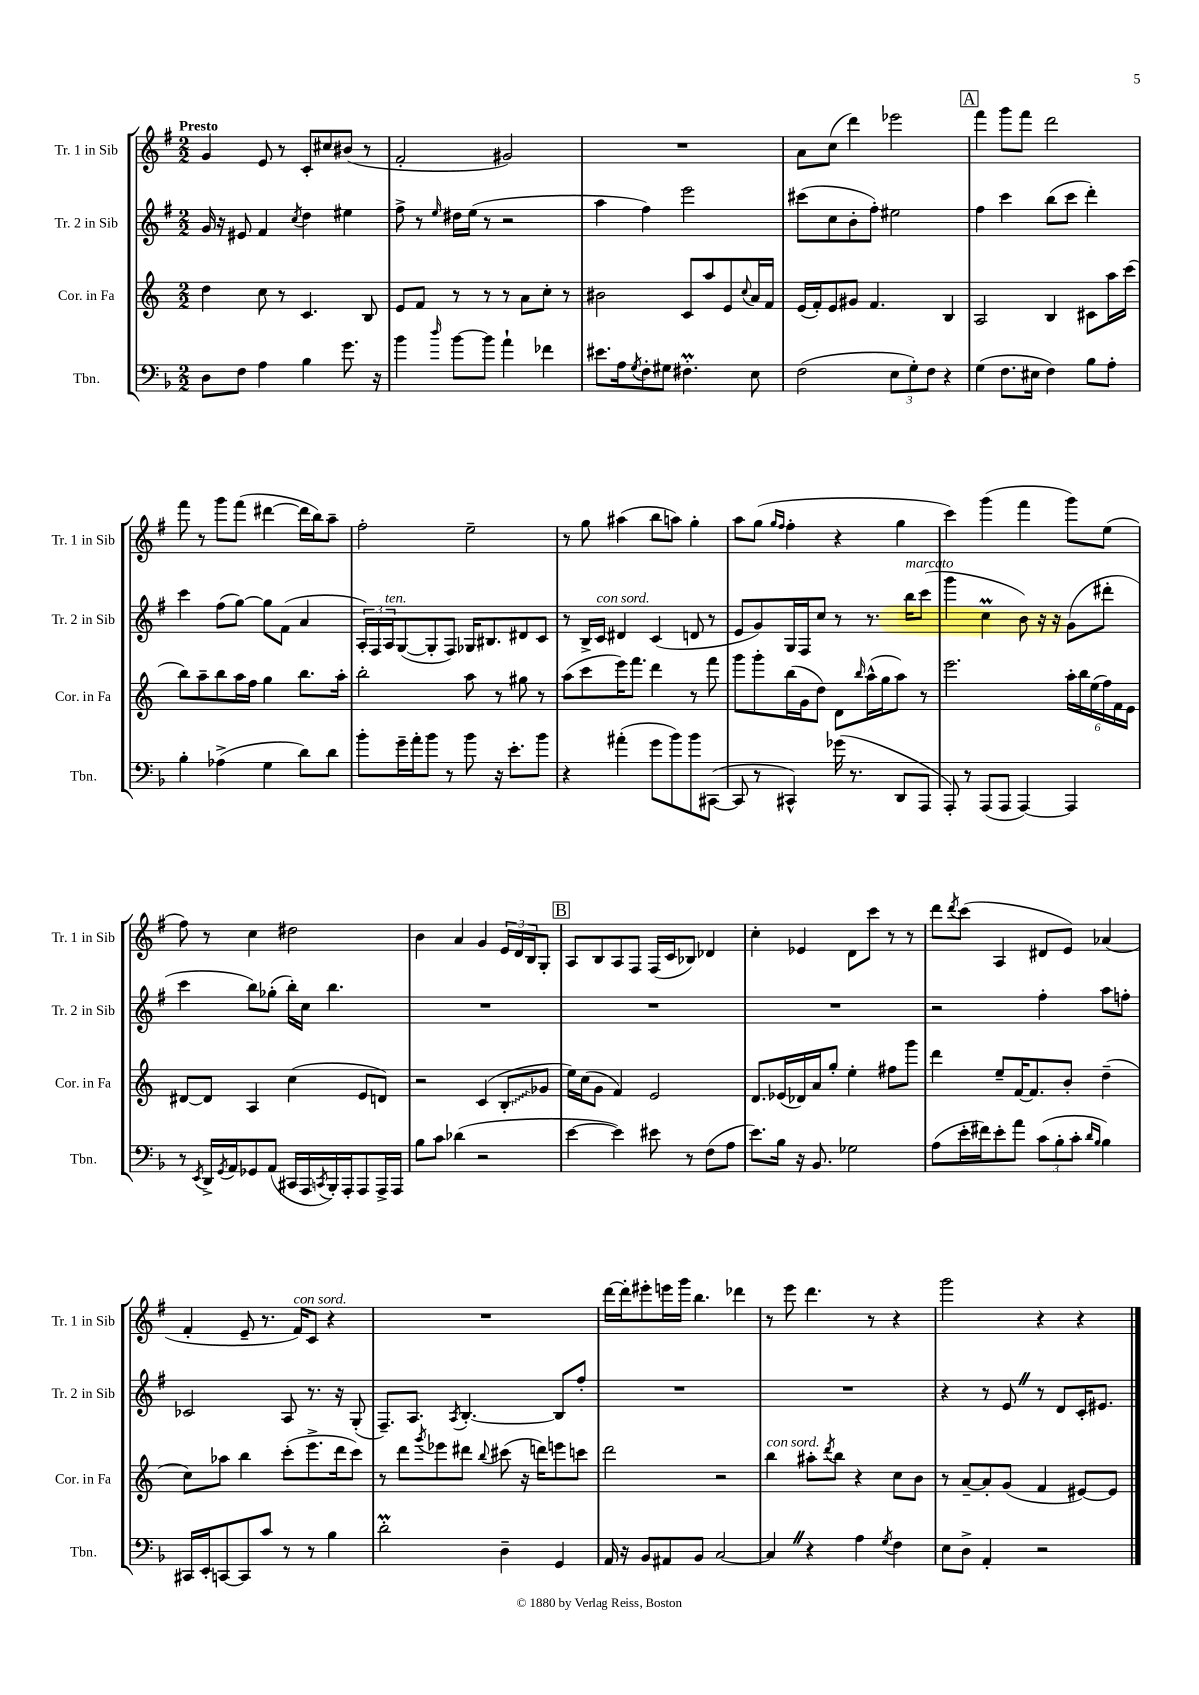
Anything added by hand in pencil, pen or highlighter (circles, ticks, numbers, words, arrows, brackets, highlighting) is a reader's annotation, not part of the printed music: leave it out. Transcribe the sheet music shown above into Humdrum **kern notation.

**kern	**kern	**kern	**kern
*staff4	*staff3	*staff2	*staff1
*clefF4	*clefG2	*clefG2	*clefG2
*k[b-]	*k[]	*k[f#]	*k[f#]
*M2/2	*M2/2	*M2/2	*M2/2
8D	4dd	16g	4g
.	.	16r	.
8F	.	8e#	.
4A	8cc	4f#	8e
.	8r	.	8r
.	.	8qcc	.
4B-	4.c	4dd	8c'
.	.	.	8cc#
8.g	.	4ee#	(8b#
.	8B	.	8r
16r	.	.	.
=	=	=	=
4b-	8e	8ff#^	2f#'
.	8f	8r	.
16qqdd	.	16qqee	.
[8b-	8r	16dd#	.
.	.	(16ee	.
8b-]	8r	8r	.
4a`	8r	2r	2g#)
.	8a	.	.
4f-	8cc'	.	.
.	8r	.	.
=	=	=	=
8.e#	2b#	4aa	1r
16A	.	.	.
8qG	.	.	.
8F'	.	4ff#)	.
8G#	.	.	.
4.F#'	8c	2eee	.
.	8aa	.	.
.	8e	.	.
.	8qqcc	.	.
8E	16a	.	.
.	16f	.	.
=	=	=	=
(2F	(16e	(8ccc#	8a
.	16f')	.	.
.	8e	8cc	(8cc
.	8g#	8b'	4ddd)
.	4.f	8ff#')	.
12E	.	2ee#	2eee-
12G')	.	.	.
12F	.	.	.
4r	4B	.	.
=	=	=	=
(4G	2A	4ff#	4fff#
8.F	.	4ccc	8ggg
.	.	.	8fff#
16E#	.	.	.
4F)	4B	(8bb	2ddd
.	.	8ccc	.
8B-	8c#	4ddd')	.
8A'	16aa	.	.
.	(16ccc	.	.
=	=	=	=
4B-'	8bb)	4ccc	8fff#
.	8aa~	.	8r
(4A-^	8bb	(8ff#	8ggg
.	16aa	[8gg)	(8fff#
.	16ff	.	.
4G	4gg	8gg]	[4ddd#
.	.	(8f#	.
8d)	8.bb	4a	16ddd#]
.	.	.	16bb)
8d	.	.	8aa~
.	16aa'	.	.
=	=	=	=
8b-'	2bb'	24A')	2ff#'
.	.	24F#	.
.	.	24A	.
16g~	.	([8G	.
16a'	.	.	.
8b-	.	8G']	.
8r	.	8F#)	.
8b-	8aa	16G-	2ee~
.	.	8.B#	.
16r	8r	.	.
8.e'	.	.	.
.	8gg#	8d#	.
8b-	8r	8c	.
=	=	=	=
4r	(8aa	8r	8r
.	8ccc	16B^	8gg
.	.	16c	.
(4a#'	16eee)	4d#	(4aa#
.	8.fff	.	.
8g	4ddd	(4c	8bb
8b-)	.	.	8aa)
8b-	8r	8d	4gg'
([8CC#	8fff	8r	.
=	=	=	=
8CC#]	8ggg	8e	8aa
8r	8ggg'	8g)	(8gg
.	.	.	16qqgg
.	.	.	16qqff#
4CC#^^)	(16bb	16G	4ff#'
.	16g	16F#	.
.	8dd)	8cc	.
(16g-	8d	8r	4r
8.r	.	.	.
.	16qqbb	.	.
.	(16aa^^	8.r	.
.	16gg	.	.
8DD	8aa)	.	4gg
.	.	16bb	.
8AAA	8r	(8ccc	.
=	=	=	=
8AAA')	2.eee	4ggg	4ccc)
8r	.	.	.
(8AAA	.	4cc	(4ggg
8AAA	.	.	.
[4AAA)	.	8b)	4fff#
.	.	16r	.
.	.	16r	.
4AAA]	24aa'	(8g	8ggg)
.	24bb	.	.
.	(24ee	.	.
.	24ff)	8ddd#'	(8ee
.	24f	.	.
.	24e	.	.
=	=	=	=
8r	[8d#	4ccc	8ff#)
8qEE	.	.	.
16DD^	8d#]	.	8r
8qGG	.	.	.
16AA	.	.	.
8GG-	4A	8bb)	4cc
(8AA	.	(8gg-'	.
16CC#	(4cc	16bb')	2dd#
16AAA	.	16cc	.
8qCC	.	.	.
16BBB-')	.	4.bb	.
16AAA'	.	.	.
8AAA	8e	.	.
16AAA^	8d)	.	.
16AAA	.	.	.
=	=	=	=
8B-	2r	1r	4b
8c	.	.	.
(4d-	.	.	4a
2r	(4c	.	4g
.	8B'	.	24e
.	.	.	24d
.	.	.	24B
.	8g-	.	8G'
=	=	=	=
[4e	16ee)	1r	8A
.	(16cc	.	.
.	8g	.	8B
4e])	4f)	.	8A
.	.	.	8F#
8e#	2e	.	(16F#
.	.	.	16c
8r	.	.	8B-)
(8F	.	.	4d-
8A	.	.	.
=	=	=	=
8.e)	8.d	1r	4cc'
16B-	(16e-	.	.
16r	16d-)	.	4e-
8.BB-	16a	.	.
.	8gg'	.	.
2G-	4ee'	.	8d
.	.	.	8ccc
.	8ff#	.	8r
.	8ggg	.	8r
=	=	=	=
(8A	4ddd	2r	8ddd
.	.	.	8qddd
16e'	.	.	(8ccc
16f#)	.	.	.
8e'	8ee~	.	4A
8a	[16f	.	.
.	8.f]	.	.
(12c	.	4ff#'	8d#
12B-'	.	.	.
.	8b'	.	8e)
12c'	.	.	.
16qqd	.	.	.
16qqB-	.	.	.
4B-)	(4dd~	8aa	(4a-
.	.	8ff'	.
=	=	=	=
16CC#	8cc)	2c-	4f#'
16EE'	.	.	.
[8CC	8aa-	.	.
8CC]	4bb	.	8e~
8c	.	.	8.r
8r	(8ccc'	8A	.
.	.	.	16f#)
8r	8.eee^	8.r	8c
4B-	.	.	4r
.	16ddd	16r	.
.	8ccc)	(8G'	.
=	=	=	=
2d'	8r	8.F#~)	1r
.	8ddd	.	.
.	.	8.A	.
.	8qggg	.	.
.	8eee-	.	.
.	.	8qA	.
.	8ddd#	[4.B'	.
.	8qqbb	.	.
4D~	(8ccc#	.	.
.	16r	.	.
.	16ddd)	.	.
4GG	8eee	8B]	.
.	8ccc	8ff#'	.
=	=	=	=
16AA	2ddd	1r	[16ddd
16r	.	.	16ddd']
8BB-	.	.	8eee#'
8AA#	.	.	16eee
.	.	.	16ggg
8BB-	.	.	4.bb
[2C	2r	.	.
.	.	.	4ddd-
=	=	=	=
4C]	4bb	1r	8r
.	.	.	8eee
4r	8aa#'	.	4.ddd
.	8qddd	.	.
.	8bb	.	.
4A	4r	.	.
.	.	.	8r
8qG	.	.	.
4F	8cc	.	4r
.	8b	.	.
=	=	=	=
8E	8r	4r	2ggg
8D^	[8a~	.	.
4AA'	8a']	8r	.
.	(8g	8e	.
2r	4f	8r	4r
.	.	8d	.
.	[8e#)	16c'	4r
.	.	8.e#	.
.	8e#]	.	.
==	==	==	==
*-	*-	*-	*-
